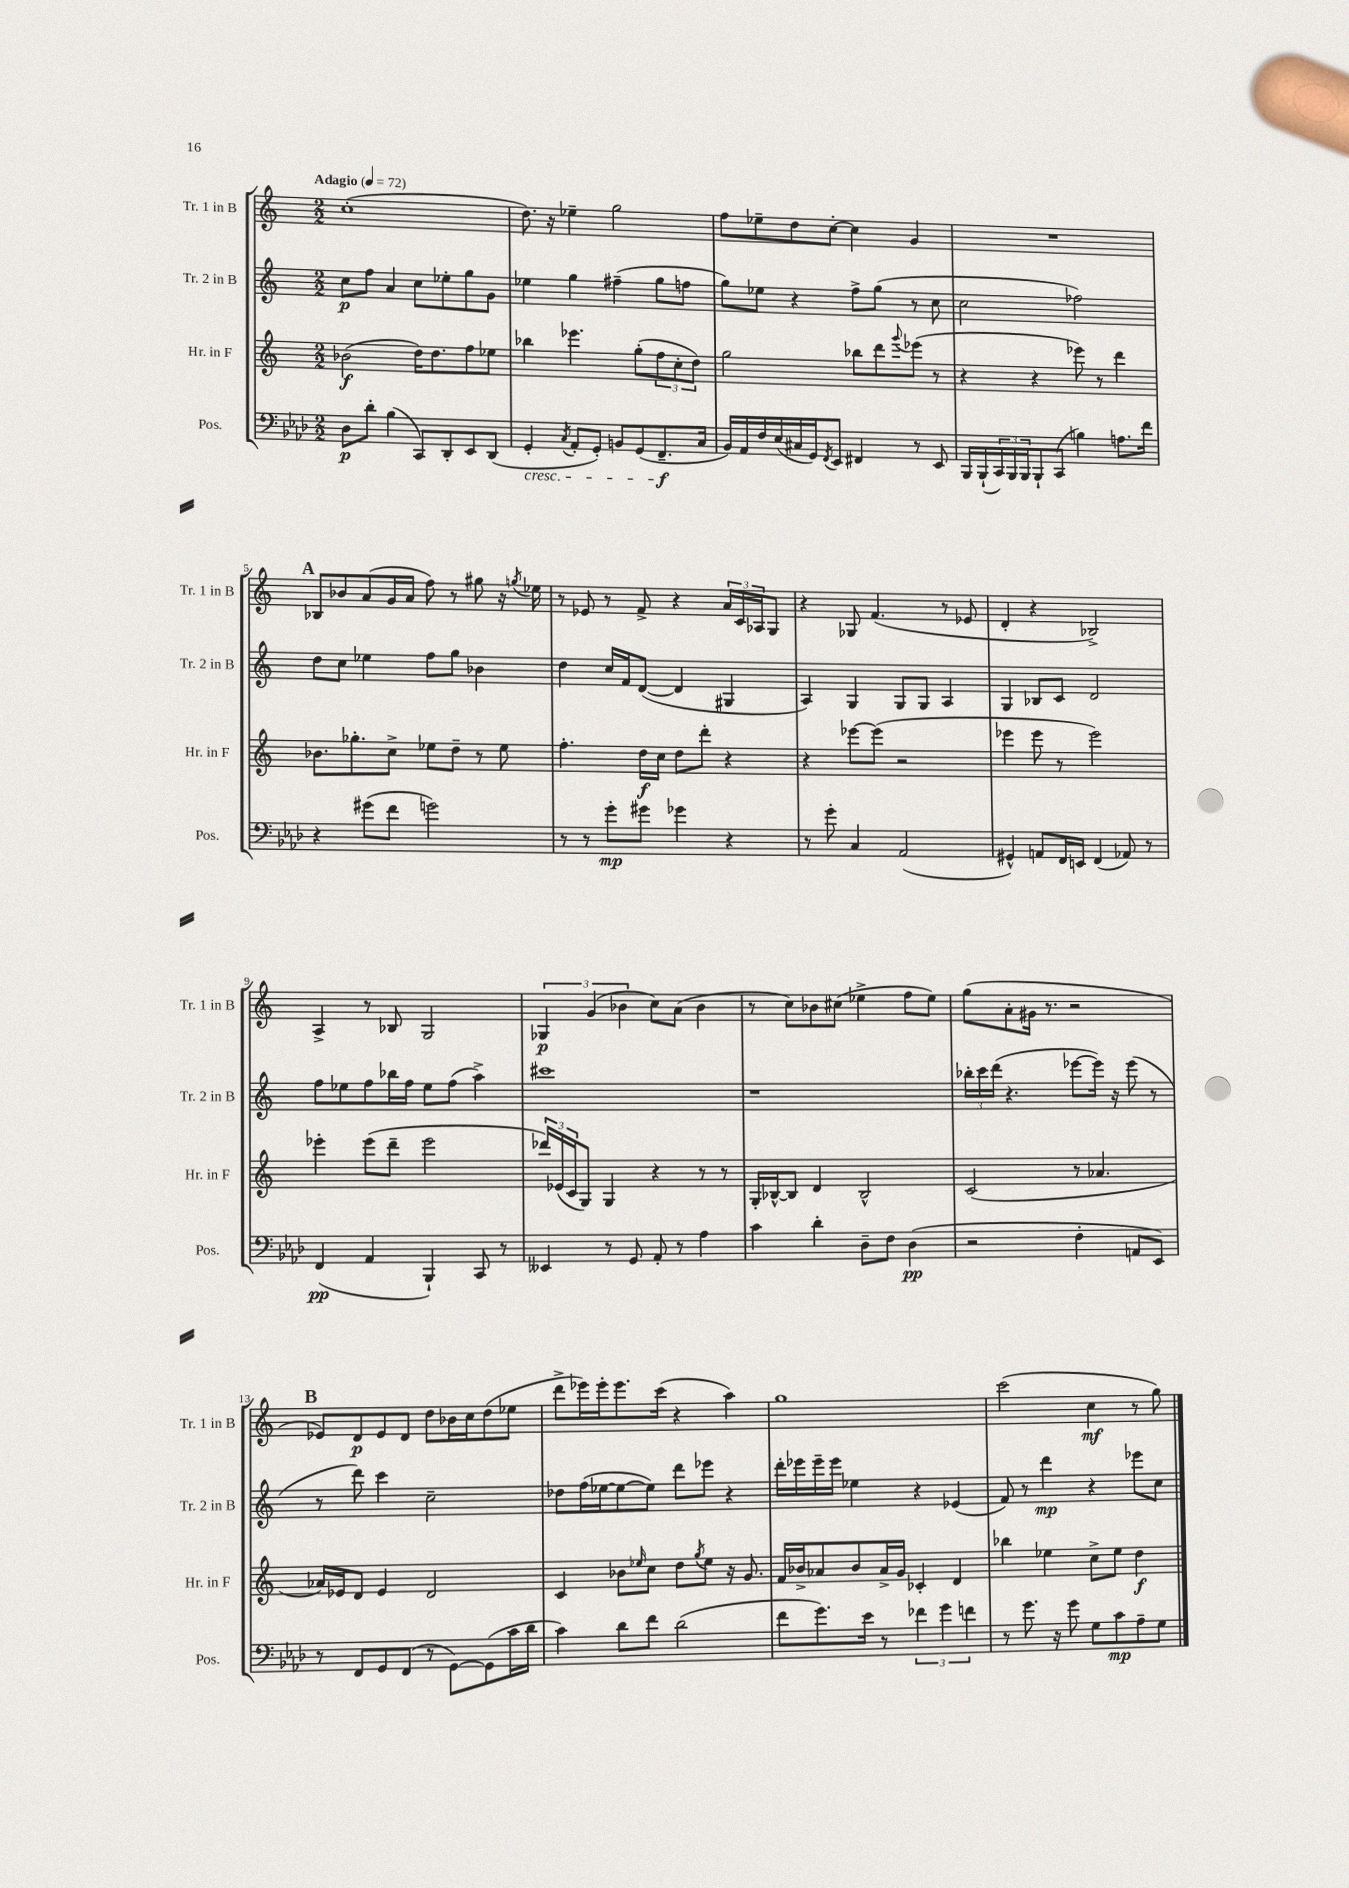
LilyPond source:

<<
\new StaffGroup <<
\new Staff = "s0" \with { instrumentName = "Tr. 1 in B" shortInstrumentName = "Tr. 1 in B" } {
    \clef treble \key c \major \numericTimeSignature \time 2/2 \tempo "Adagio" 4 = 72
    c''1-.( |
    d''8.) r16 ees''4-- g''2 |
    f''8 ees''8-- d''8 c''8~-. c''4 g'4 |
    R1 |
    \mark \markup { \bold "A" } bes8 bes'8 a'8( g'16 a'16 f''8) r8 gis''8 r16 \acciaccatura { g''8 } ees''16 |
    r8 ees'8 r8 f'8-> r4 \tuplet 3/2 { a'16 c'16 aes16 } g8 |
    r4 ges8 f'4.( r8 ees'8 |
    d'4-. r4 bes2->) |
    a4-> r8 bes8 g2 |
    \tuplet 3/2 { ges4\p g'4( bes'4 } c''8) a'8( bes'4 |
    r8 c''8) bes'8 cis''8( ees''4-> f''8 ees''8) |
    g''8( a'8-. gis'16 r8. r2 |
    \mark \markup { \bold "B" } ees'8) d'8\p ees'8 d'8 d''8 bes'16 c''16 d''8( ees''8 |
    d'''8-> ees'''16) ees'''16-. ees'''8. c'''16( r4 a''4) |
    g''1 |
    c'''2( c''4\mf r8 g''8) \bar "|." |
}
\new Staff = "s1" \with { instrumentName = "Tr. 2 in B" shortInstrumentName = "Tr. 2 in B" } {
    \clef treble \key c \major \numericTimeSignature \time 2/2
    c''8\p f''8 a'4 c''8 ees''8-. g''8 g'8 |
    ees''4 g''4 fis''4--( g''8 f''8 |
    g''8) ees''8 r4 f''8-> g''8( r8 c''8 |
    c''2 fes''2) |
    \mark \markup { \bold "A" } d''8 c''8 ees''4 f''8 g''8 bes'4 |
    d''4 c''16 f'16 d'8~( d'4 gis4 |
    a4) g4 g8 g8 a4 |
    g4 bes8 c'8 d'2 |
    f''8 ees''8 f''8 bes''16 f''16 ees''8 f''8( a''4->) |
    cis'''1 |
    r1 |
    \tuplet 3/2 { bes''16-. c'''16 d'''16( } r4. ees'''8~ ees'''16) r16 ees'''8( r8 |
    \mark \markup { \bold "B" } r8 d'''8) c'''4 c''2-- |
    des''8 f''16( ees''16~ ees''8~ ees''8) d'''8 ees'''8 r4 |
    d'''16-. ees'''16 ees'''16-- ees'''16 ees''4 r4 ees'4( |
    f'8) r8 d'''4\mp r4 ees'''8 c''8 \bar "|." |
}
\new Staff = "s2" \with { instrumentName = "Hr. in F" shortInstrumentName = "Hr. in F" } {
    \clef treble \key c \major \numericTimeSignature \time 2/2
    bes'2\f( d''16) d''8. f''8 ees''8 |
    bes''4 ees'''4. g''8-.( \tuplet 3/2 { f''8 c''8-. d''8) } |
    g''2 bes''8 d'''8 \appoggiatura { g'''8 } ees'''8( r8 |
    r4 r4 ees'''8) r8 d'''4 |
    \mark \markup { \bold "A" } bes'8. ges''8.-. c''8-> ees''8 d''8-- r8 ees''8 |
    f''4.-. d''16\f c''16 d''8 d'''8-. r4 |
    r4 ees'''8~ ees'''8( r2 |
    ees'''4 ees'''8 r8 ees'''2) |
    ees'''4-. ees'''8( d'''8-- ees'''2 |
    \tuplet 3/2 { des'''16) ees'16( c'16 } g8) g4 r4 r8 r8 |
    g16-. bes16~-^ bes8 d'4 bes2-^ |
    c'2( r8 aes'4. |
    \mark \markup { \bold "B" } aes'16) ees'16 d'8 ees'4 d'2 |
    c'4 bes'8 \grace { ees''16 } c''8 d''8 \acciaccatura { g''8 } ees''8 r16 g'8. |
    f'16 bes'16-> aes'8 bes'8 aes'16-> g'16 ces'4-. d'4 |
    bes''4 ees''4 c''8-> ees''8 d''4\f \bar "|." |
}
\new Staff = "s3" \with { instrumentName = "Pos." shortInstrumentName = "Pos." } {
    \clef bass \key aes \major \numericTimeSignature \time 2/2
    des8\p des'8-. bes4( c,8) des,8-. ees,8 des,8( |
    g,4-.\cresc \acciaccatura { c8 } aes,8-. g,8-.) b,8 g,8( f,8.--\f\! c16 |
    bes,16) aes,16 f16 ees16( cis16 g,16) \acciaccatura { f,8 } ees,8 fis,4 r8 ees,8 |
    bes,,16 bes,,16-!( \tuplet 3/2 { c,16) bes,,16 bes,,16 } bes,,8-! c,8( b4) a8. f'16 |
    \mark \markup { \bold "A" } r4 gis'8( f'8 g'2) |
    r8 r8 g'8-.\mp gis'8 ges'4 r4 |
    r8 g'8-. c4 aes,2( |
    gis,4-^) a,8 f,16 e,16 f,4( aes,8) r8 |
    f,4\pp( aes,4 bes,,4-!) c,8 r8 |
    eeses,4 r8 g,8 aes,8-. r8 aes4 |
    c'4 des'4-. des8-- f8 des4\pp( |
    r2 f4-. a,8 ees,8) |
    \mark \markup { \bold "B" } r8 f,8 g,8 f,8( r8 g,8~) g,8( c'16 des'16 |
    c'4) des'8 f'8 des'2( |
    f'8 g'8.) ees'16 r8 \tuplet 3/2 { fes'4 g'4 f'4 } |
    r8 g'8. r16 g'8 g8 c'8\mp aes8-- g8 \bar "|." |
}
>>
>>
